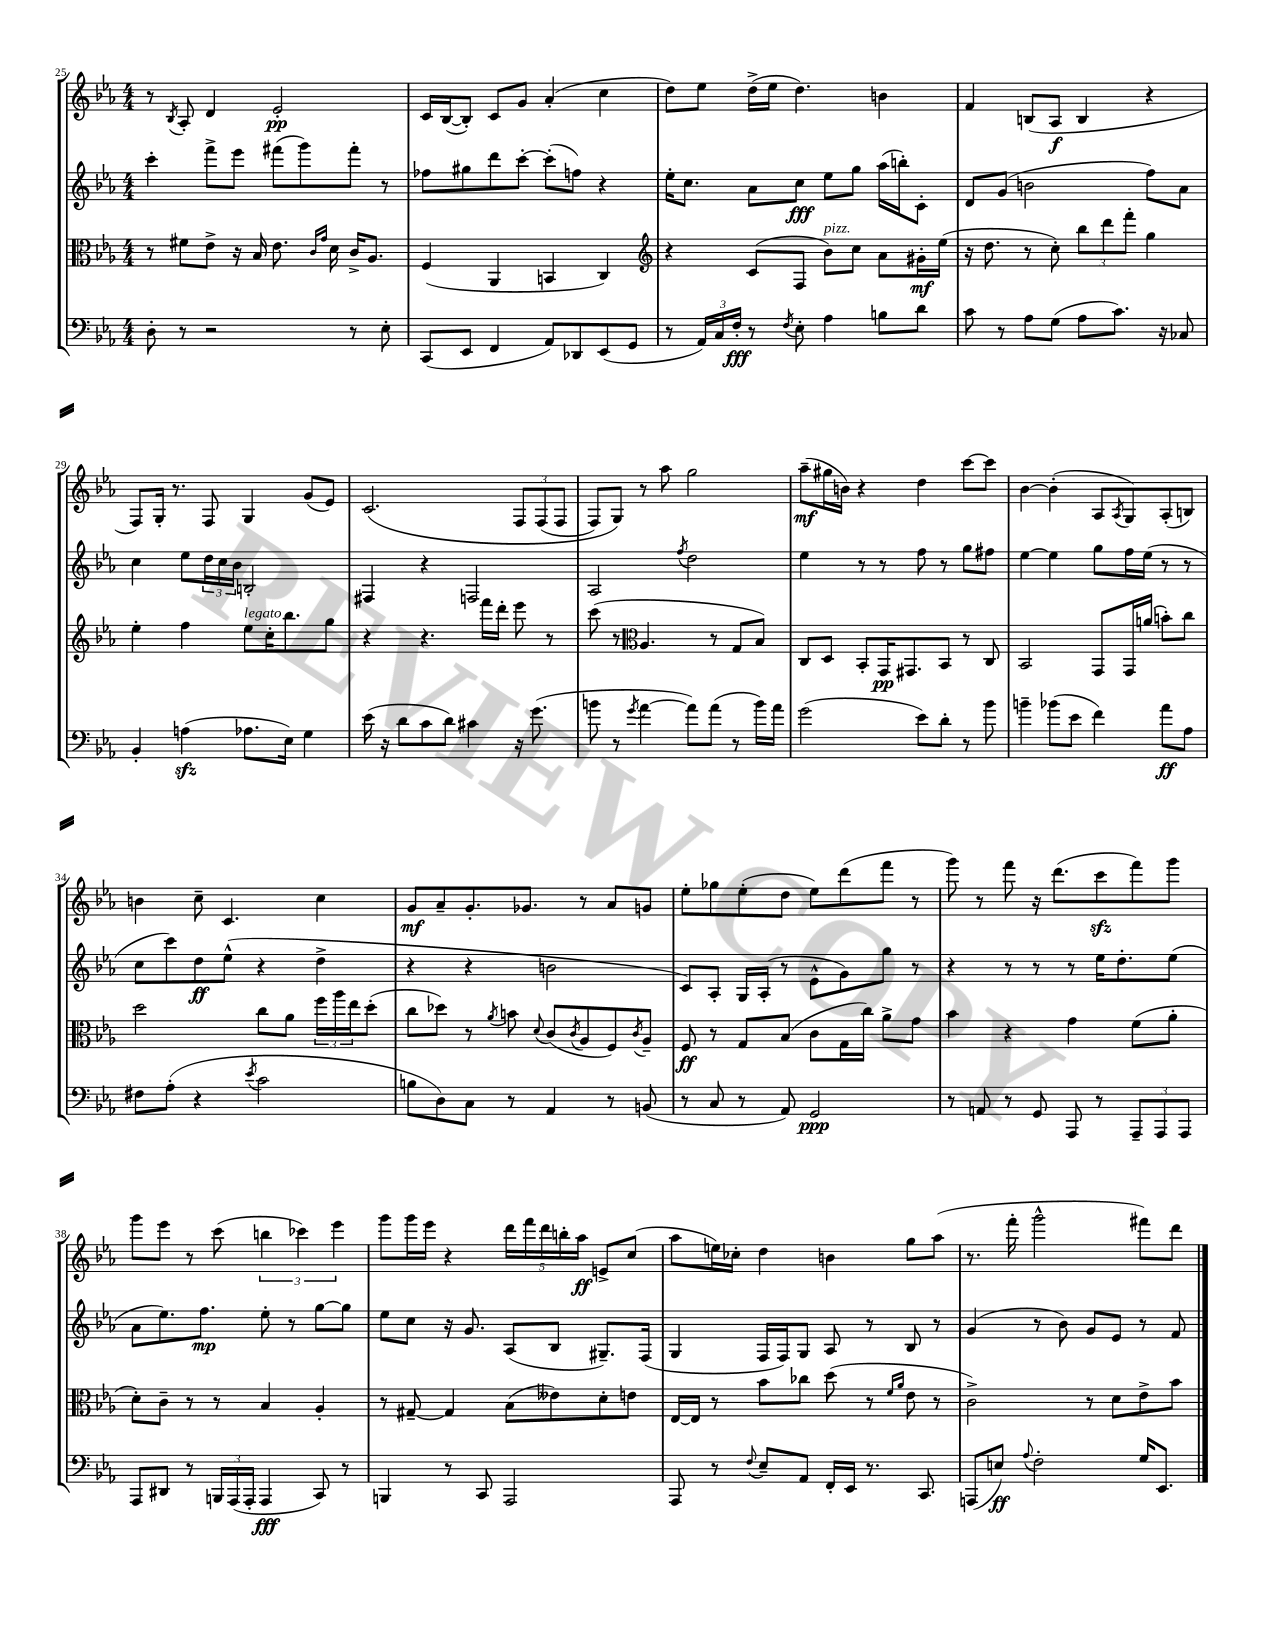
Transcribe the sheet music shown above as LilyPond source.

<<
\new StaffGroup <<
\new Staff = "s0" {
    \clef treble \key ees \major \numericTimeSignature \time 4/4
    r8 \acciaccatura { bes8 } aes8-. d'4 ees'2-.\pp |
    c'16 bes16~( bes8-.) c'8 g'8 aes'4-.( c''4 |
    d''8) ees''8 d''16->( ees''16 d''4.) b'4 |
    f'4 b8( aes8\f b4 r4 |
    f8) g16-. r8. f8 g4 g'8( ees'8) |
    c'2.\( \tuplet 3/2 { f8 f8( f8 } |
    f8) g8\) r8 aes''8 g''2 |
    aes''8--\mf( gis''16 b'16) r4 d''4 c'''8~ c'''8 |
    bes'4~ bes'4-.( aes8 \acciaccatura { aes8 } g8) aes8-.( b8) |
    b'4 c''8-- c'4. c''4 |
    g'8\mf aes'8-- g'8.-. ges'8. r8 aes'8 g'8 |
    ees''8-. ges''8 ees''8-.( d''8 ees''8) d'''8( f'''8 r8 |
    g'''8) r8 f'''8 r16 d'''8.( c'''8\sfz f'''8) g'''8 |
    g'''8 ees'''8 r8 c'''8( \tuplet 3/2 { b''4 ces'''4) ees'''4 } |
    g'''8 g'''16 ees'''16 r4 \tuplet 5/4 { d'''16 f'''16 d'''16 b''16-. aes''16\ff } e'8-> c''8( |
    aes''8 e''16) ces''16-. d''4 b'4 g''8 aes''8( |
    r8. f'''16-. g'''2-^ fis'''8) d'''8 \bar "|." |
}
\new Staff = "s1" {
    \clef treble \key ees \major \numericTimeSignature \time 4/4
    c'''4-. f'''8-> ees'''8 fis'''8( g'''8) fis'''8-. r8 |
    fes''8 gis''8 d'''8 c'''8~-. c'''8-.( f''8) r4 |
    ees''16-. c''8. aes'8 c''8\fff ees''8 g''8 aes''16( b''16-.) c'8-. |
    d'8 g'8( b'2 f''8) aes'8 |
    c''4 ees''8 \tuplet 3/2 { d''16 c''16 bes'16 } b2-. |
    fis4 r4 f2 |
    aes2 \acciaccatura { f''8 } d''2 |
    ees''4 r8 r8 f''8 r8 g''8 fis''8 |
    ees''4~ ees''4 g''8 f''16 ees''16( r8 r8 |
    c''8 c'''8) d''8\ff ees''8-^( r4 d''4-> |
    r4 r4 b'2 |
    c'8) aes8-. g16 aes16-.( r8 ees'8-^ g'8) g''8 r8 |
    r4 r8 r8 r8 ees''16 d''8.-. ees''8( |
    aes'8 ees''8.) f''8.\mp ees''8-. r8 g''8~ g''8 |
    ees''8 c''8 r16 g'8. aes8( bes8 gis8.--) f16( |
    g4 f16 f16) g8 aes8 r8 bes8 r8 |
    g'4( r8 bes'8) g'8 ees'8 r8 f'8 \bar "|." |
}
\new Staff = "s2" {
    \clef alto \key ees \major \numericTimeSignature \time 4/4
    r8 fis'8 ees'8-> r16 bes16 ees'8. \grace { c'16 g'16 } d'16 c'16-> aes8. |
    f4( aes,4 b,4 c4) |
    \clef treble r4 c'8( f8 bes'8^\markup { \italic "pizz." }) c''8 aes'8 gis'16-.\mf ees''16( |
    r16 d''8. r8 c''8-.) \tuplet 3/2 { bes''8 d'''8 f'''8-. } g''4 |
    ees''4-. f''4 ees''8^\markup { \italic "legato" } c''16-. bes''8. g''8 |
    r4 r4. f'''16 d'''16-. ees'''8 r8 |
    c'''8( r8 \clef alto aes4. r8 g8 bes8) |
    c8 d8 bes,8-. g,16\pp gis,8. bes,8 r8 c8 |
    bes,2 g,8 g,16 a'16( b'8-.) c''8 |
    d''2 c''8 aes'8 \tuplet 3/2 { f''16 aes''16 ees''16 } d''8-.( |
    c''8 des''8) r8 \acciaccatura { aes'8 } b'8 \appoggiatura { d'8 } c'8( \acciaccatura { c'8 } aes8 f8) \acciaccatura { c'8 } aes8-- |
    f8\ff r8 g8 bes8( c'8 g16 c''16) aes'8-> g'8 |
    bes'4 r4 g'4 f'8( aes'8-. |
    d'8-.) c'8-- r8 r8 bes4 aes4-. |
    r8 gis8~-- gis4 bes8( eeses'8) d'8-. e'8 |
    ees16~ ees16 r8 bes'8 ces''8 d''8( r8 \grace { f'16 aes'16 } ees'8 r8 |
    c'2->) r8 d'8 ees'8-> bes'8 \bar "|." |
}
\new Staff = "s3" {
    \clef bass \key ees \major \numericTimeSignature \time 4/4
    d8-. r8 r2 r8 ees8-. |
    c,8( ees,8 f,4 aes,8) des,8 ees,8( g,8 |
    r8 \tuplet 3/2 { aes,16) c16 f16-.\fff } r8 \acciaccatura { f8 } ees8-. aes4 b8 d'8 |
    c'8 r8 aes8 g8( aes8 c'8.) r16 ces8 |
    bes,4-. a4\sfz( aes8. ees16) g4 |
    ees'16( r16 d'8 c'8 d'8) cis'4 r16 g'8.( |
    b'8 r8 \acciaccatura { g'8 } aes'4~ aes'8) aes'8( r8 b'16) aes'16 |
    g'2( ees'8) d'8-. r8 bes'8 |
    b'4-- bes'8( ees'8 f'4) aes'8\ff aes8 |
    fis8 aes8-.( r4 \acciaccatura { ees'8 } c'2 |
    b8 d8) c8 r8 aes,4 r8 b,8( |
    r8 c8 r8 aes,8) g,2\ppp |
    r8 a,8 r8 g,8 aes,,8 r8 \tuplet 3/2 { aes,,8-- aes,,8 aes,,8 } |
    aes,,8 dis,8 r8 \tuplet 3/2 { b,,16 aes,,16( aes,,16-. } aes,,4\fff c,8) r8 |
    b,,4 r8 c,8 aes,,2 |
    aes,,8 r8 \appoggiatura { f8 } ees8-- aes,8 f,16-. ees,16 r8. c,8. |
    a,,8( e8\ff) \appoggiatura { aes8 } f2-. g16 ees,8. \bar "|." |
}
>>
>>
\layout { \context { \Score currentBarNumber = #25 } }
